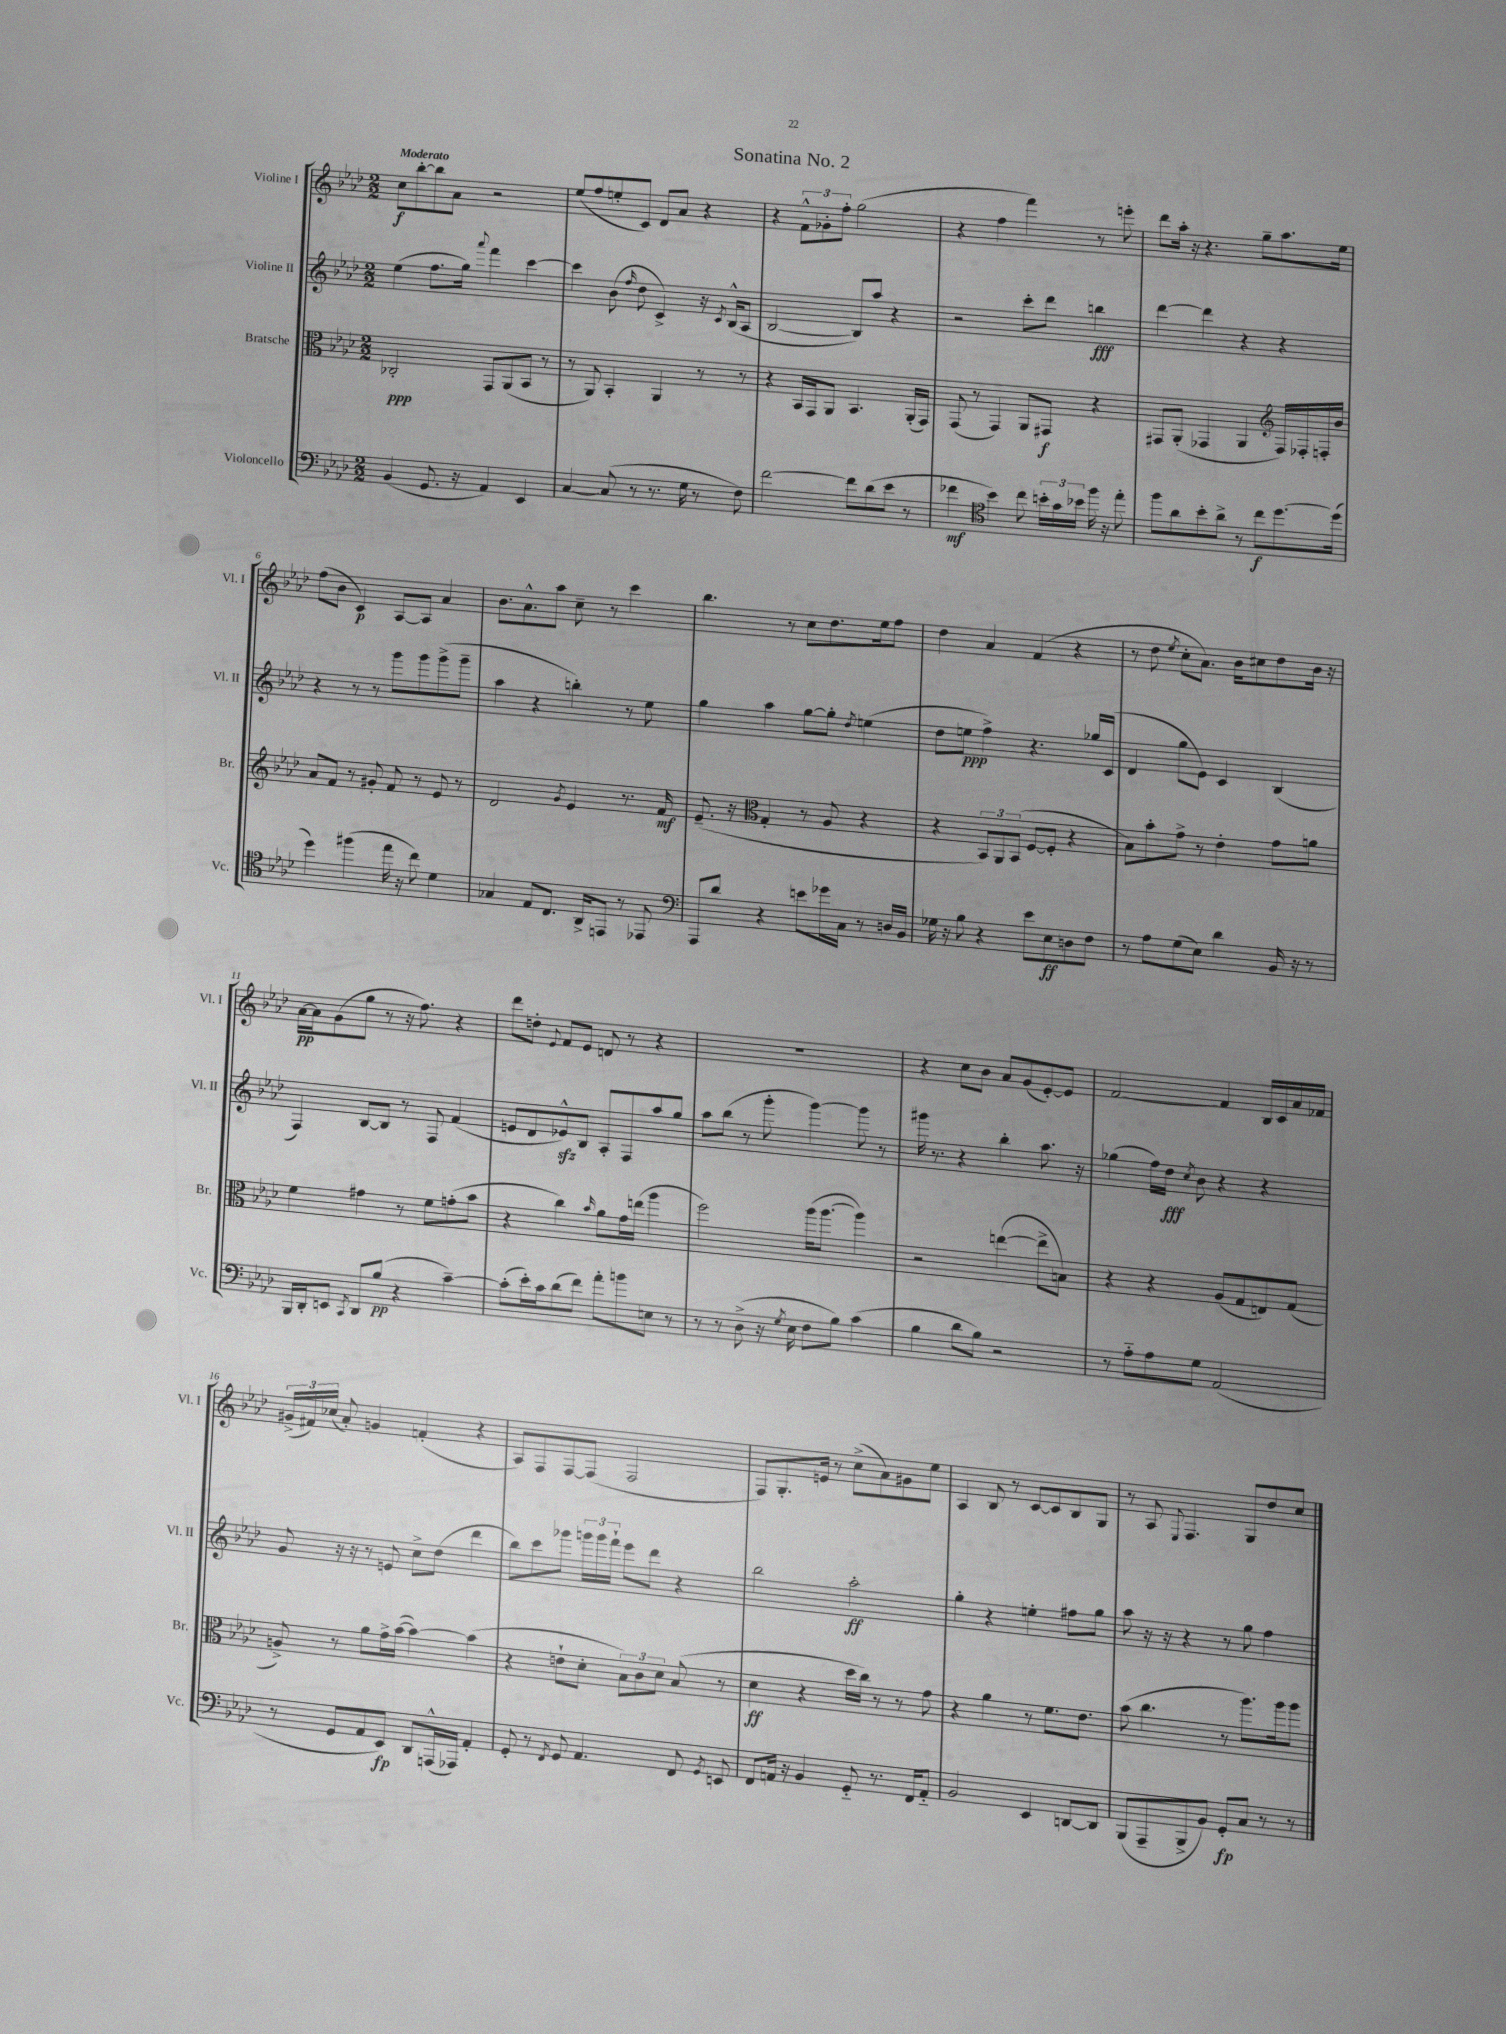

**kern	**kern	**kern	**kern
*staff4	*staff3	*staff2	*staff1
*clefF4	*clefC3	*clefG2	*clefG2
*k[b-e-a-d-]	*k[b-e-a-d-]	*k[b-e-a-d-]	*k[b-e-a-d-]
*M2/2	*M2/2	*M2/2	*M2/2
(4BB-	2C-'	(4ee-	8cc
.	.	.	[8bb-'
8.GG	.	8.ff	8bb-]
.	.	.	8a-
16r	.	16gg)	.
.	.	8qqaaa-	.
4AA-)	8GG	4fff	2r
.	(8AA-	.	.
4EE-	8BB-	[4ccc	.
.	8r	.	.
=	=	=	=
[4C	8r	4ccc]	(8ee-
.	8AA-)	.	8ff
(8C]	4BB-'	(8b-	8ee'
.	.	16qqff	.
8r	.	8dd-	8c)
8.r	4AA-	4c^)	8d-
.	.	.	8a-
16G	.	.	.
8r	8r	16r	4r
.	.	8qc	.
.	.	(16B-^^	.
8F)	8r	8A-	.
=	=	=	=
[2f	4r	[2B-	4r
.	16BB-	.	12f^^
.	16GG	.	.
.	.	.	12g-'
.	8AA-	.	.
.	.	.	12ff'
8f]	4.BB-	8B-])	(2gg
(8d-	.	8aa-	.
8e-	.	4r	.
8r	(16AA-'	.	.
.	16GG)	.	.
=	=	=	=
4f-	(8GG	2r	4r
.	8r	.	.
*clefC4	*	*	*
4b-)	4GG)	.	4ff
8cc	8AA-	8ccc'	4fff)
24b'	8GG#	8ddd-	.
24g	.	.	.
24b-	.	.	.
16ff	4r	4bb	8r
16r	.	.	.
8ee-'	.	.	8eee'
=	=	=	=
8ff	8GG#	[4ddd-	8ddd-
8a-	(8AA-'	.	16aa-'
.	.	.	16r
8b-'	4GG-	4ddd-]	4.r
8a-^	.	.	.
8r	4AA-	4r	.
8cc	.	.	8gg~
*	*clefG2	*	*
[8.dd-	16F)	4r	8.aa-
.	16F-'	.	.
.	16F'	.	.
(16dd-]	16b-	.	16ee-
=	=	=	=
4dd-)	8a-	4r	(8ff
.	8f	.	8b-
(4ff#	8r	8r	4c)
.	8g#'	8r	.
16ee-	8f	8ggg	[8A-
16r	.	.	.
8cc)	8r	8ggg	8A-]
4d-	8e-	(8ggg^	4a-
.	8r	8ggg~	.
=	=	=	=
4G-	2d-	4aa-	8.b-
.	.	.	8.a-^^
8E-	.	4r	.
8.C	.	.	8aa-
.	8qg	.	.
.	4e-	4bb')	8cc~
16AA-^	.	.	.
8EE	.	.	8r
8r	8.r	8r	4ccc
8EE-	.	8ee-	.
.	16f	.	.
=	=	=	=
*clefF4	*	*	*
8AAA-	(8.e-~	4gg	4.bb-
8d-	.	.	.
.	16r	.	.
*	*clefC3	*	*
4r	4G'	4aa-	.
.	.	.	8r
8e	8r	[8gg	8cc
16g-	8A-	8gg']	8.dd-
16C	.	.	.
.	.	8qdd-	.
8r	4r	(4ee	.
.	.	.	16ee-
16D	.	.	8ff
16BB-	.	.	.
=	=	=	=
16G-	4r	8dd-	4dd-
16r	.	.	.
8B-	.	8ee	.
4r	12BB-)	4ff^)	4a-
.	12AA-	.	.
.	(12BB-	.	.
8e-	[8F	4.r	(4f
8E-	8F']	.	.
8D	4r	.	4r
8F	.	16gg-	.
.	.	(16c	.
=	=	=	=
8r	8B-)	4d-	8r
8A-	8b-'	.	8dd-
.	.	.	8qee-
(8G	8g^	8gg	8cc'
8E-)	8r	8e-)	8.a-)
4d-	4e-'	4c	.
.	.	.	16b-
.	.	.	8cc#
16BB-	8g	(4B-	8dd-
16r	.	.	.
8r	8a	.	16b-
.	.	.	16r
=	=	=	=
16BBB-	4f	4F)	[16a-
16DD-'	.	.	16a-]
8EE	.	.	(8g
8qCC	.	.	.
8DD-	4g#	[8B-	8gg
(8B-	.	8B-]	8r
4r	8r	8r	16r
.	.	.	8.ff)
.	8f	8F	.
[4c~)	(8g'	(4f	4r
.	8b-	.	.
=	=	=	=
(8c']	4r	8e	8ddd-
16e-')	.	8d-	8dd'
16c	.	.	.
.	.	.	8qqe-
(8d-	4cc)	8e-^^)	8f
8f)	.	8B-	8e-
.	16qqb-	.	.
8a-'	8a-	8A-'	8d
8b	16g	8F	8r
.	(16ee	.	.
8E	4aa-	8aa-	4r
8r	.	8gg	.
=	=	=	=
8r	2ff)	8aa-	1r
8r	.	(8bb-	.
(8D-^	.	8r	.
16r	.	8ggg'	.
8qG	.	.	.
16E-	.	.	.
8F	(16aa-	[4ggg)	.
.	[8.aa-	.	.
8B-)	.	.	.
(4c	4aa-])	8ggg]	.
.	.	8r	.
=	=	=	=
4B-	2r	16ggg#	4r
.	.	8.r	.
8d-	.	4r	8cc
8B-)	.	.	8b-
2r	([4ee	4bb-'	8a-
.	.	.	(8g
.	8ee^]	8.aa-	[8e-')
.	8B)	.	8e-]
.	.	16r	.
=	=	=	=
8r	4r	(4gg-	[2f
8A-'~	.	.	.
8A-	4r	16ff)	.
.	.	16dd-	.
.	.	8qcc	.
8G	.	8b-	.
(2AA-	(8A-	4r	4f]
.	8G	.	.
.	8E)	4r	16B-
.	.	.	16c
.	(8G	.	16a-
.	.	.	16f-
=	=	=	=
8r	8A^)	8g	(24g#^
.	.	.	24f#)
.	.	.	(24cc-
8GG	8r	16r	8a-')
.	.	16r	.
8AA-	8a-	8r	4g
8EE-)	16g^	8e	.
.	([16b-	.	.
8DD-	4b-_)	8cc^	(4f'
(16AAA^^	.	(8dd-	.
16AAA-)	.	.	.
4AA-'	(4b-]	4ddd-	4r
=	=	=	=
8GG'	4r	8bb-)	8A-)
8r	.	8ccc	8F
8qFF	.	.	.
8GG	8e`	8ggg-	[8F
4.AA-	8d-'	24ggg	(8F]
.	.	24ggg	.
.	.	24fff`	.
.	12B-)	8eee-	2F
.	12c	.	.
.	.	8ddd-	.
.	12d-	.	.
8FF	(8B-	4r	.
8qGG	.	.	.
8EE	8r	.	.
=	=	=	=
8FF	4d-	2bb-	8F)
16AA	.	.	8.G'
16r	.	.	.
4BB-	4r	.	.
.	.	.	16e
.	.	.	8r
8GG'~	16dd-	2aa-'	(8cc^
.	16cc)	.	.
8.r	8r	.	8a-)
.	8r	.	8g#
16FF	.	.	.
8AA'~	8g	.	8ee-
=	=	=	=
2BB-	4r	4gg'	4A-
.	4a-	4r	8B-
.	.	.	8r
4EE-	8r	4ee'	[8c
.	8.f	.	8c]
[8DD	.	8ff#	8B-
.	8.e-	.	.
8DD]	.	8gg	8G
=	=	=	=
(8BBB-	(8b-	8aa-	8r
8AAA-~	4.cc	16r	8A-
.	.	16r	.
.	.	.	8qqE-
8BBB-^	.	4r	4.F
8BB-)	.	.	.
8GG'	8r	8r	.
8C	8.aa-)	8gg	8G
8r	.	4ff	8dd-
.	16aa-	.	.
8r	8aa-	.	8cc
==	==	==	==
*-	*-	*-	*-
